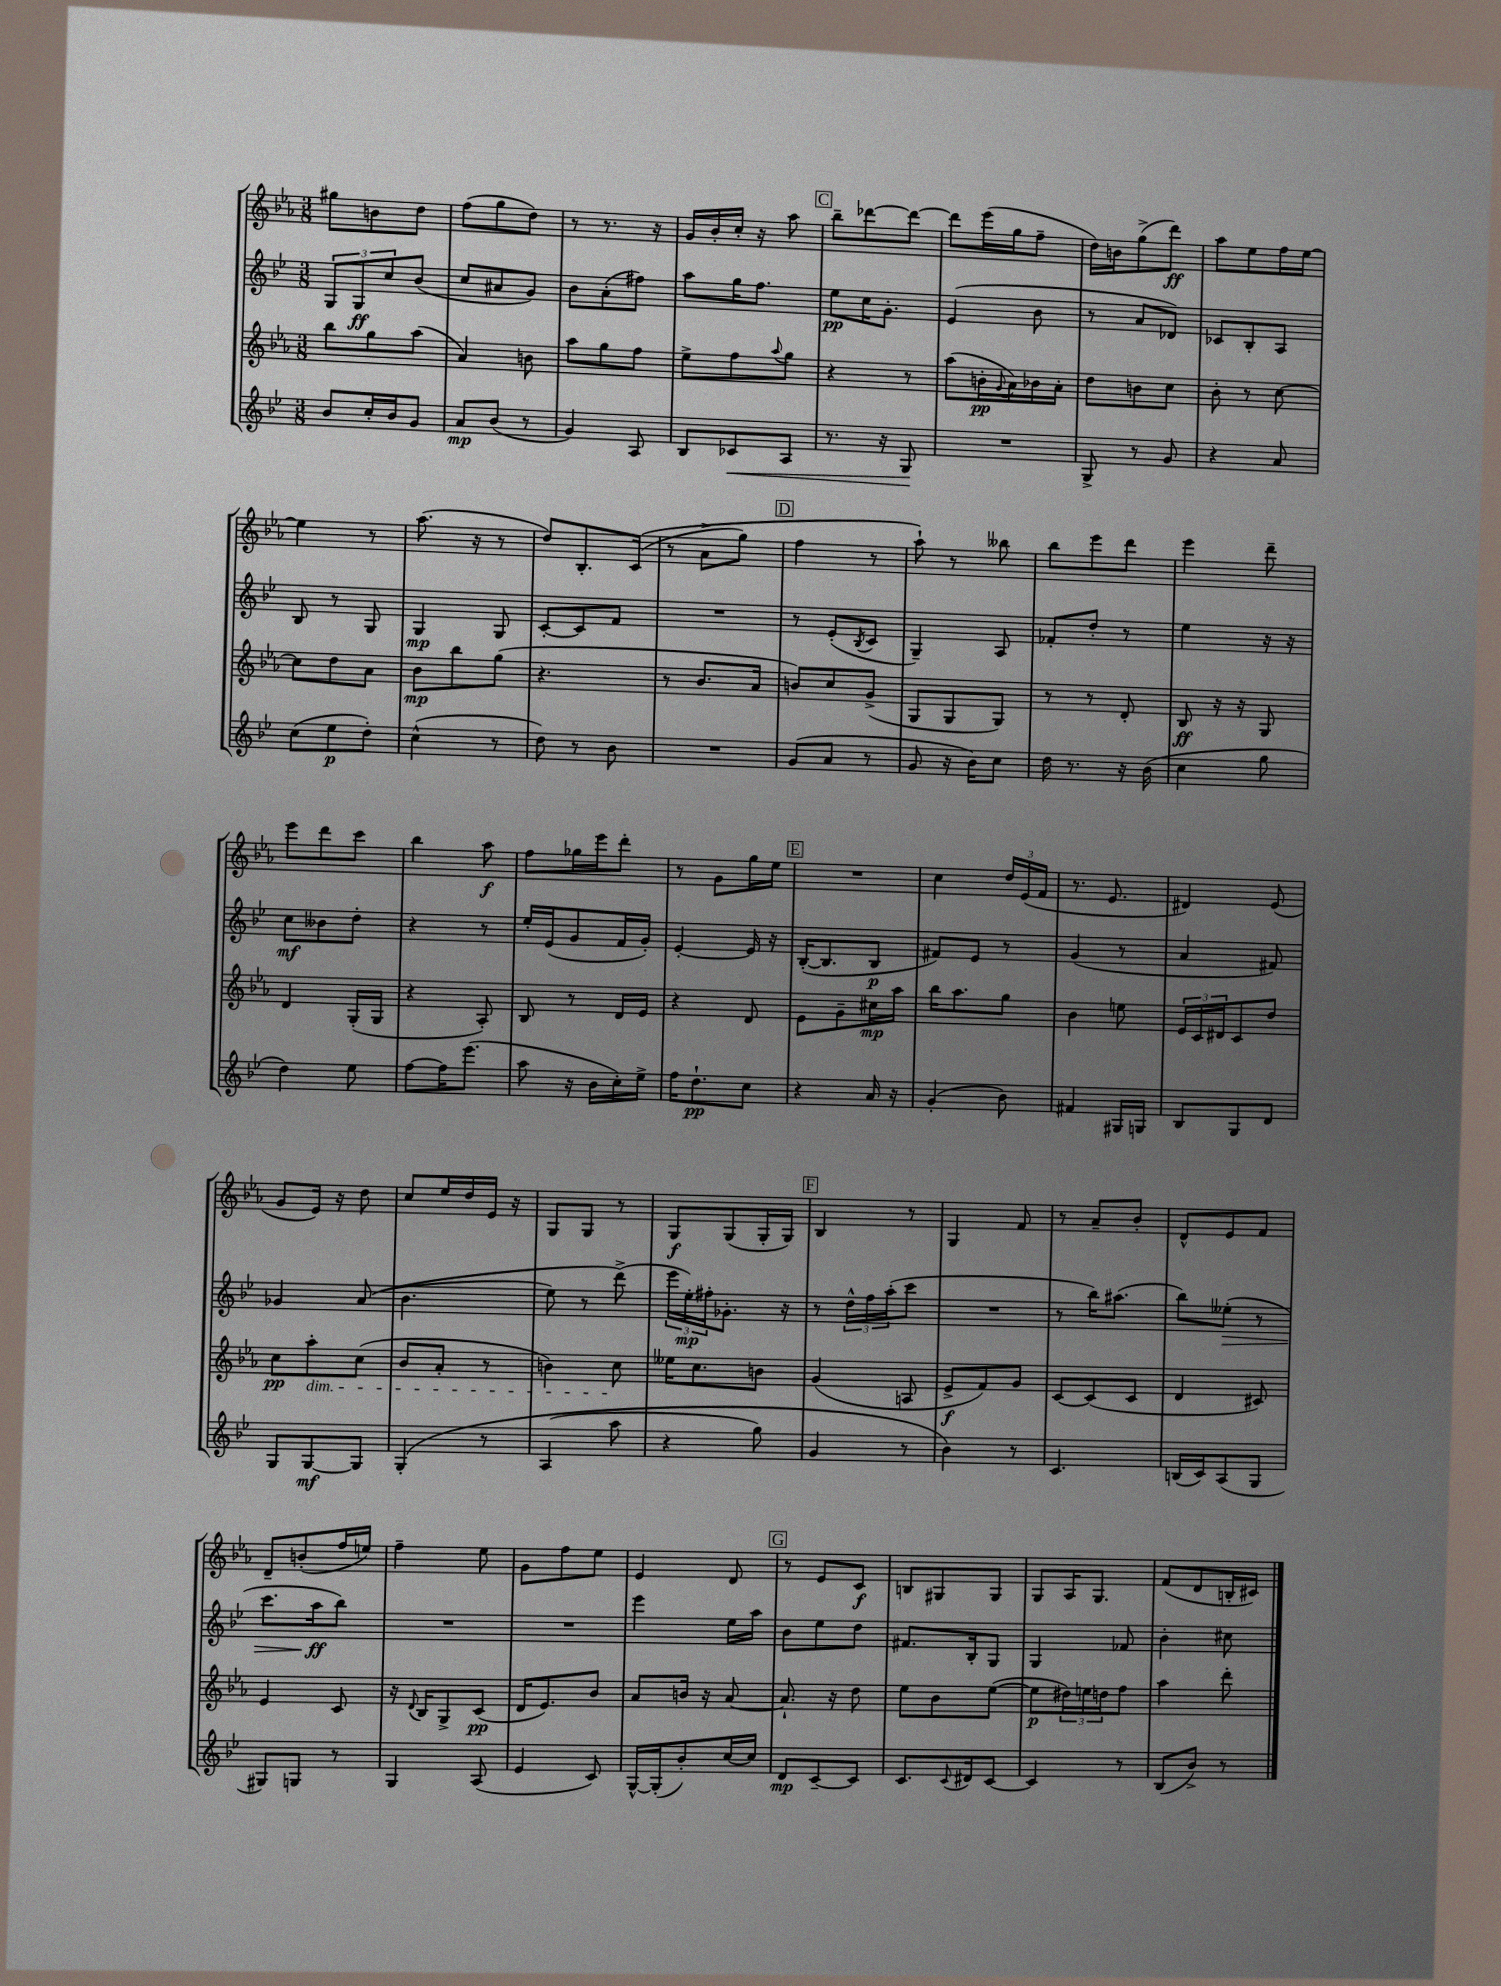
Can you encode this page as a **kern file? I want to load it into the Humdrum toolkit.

**kern	**kern	**kern	**kern
*staff4	*staff3	*staff2	*staff1
*clefG2	*clefG2	*clefG2	*clefG2
*k[b-e-]	*k[b-e-a-]	*k[b-e-]	*k[b-e-a-]
*M3/8	*M3/8	*M3/8	*M3/8
8b-/L	8bb-\L	12G/L	8gg#\L
.	.	12G/	.
16cc'/L	8gg\	.	8b\
.	.	12cc/	.
16b-/J	.	.	.
8g/J	(8aa-\J	(8b-/J	8dd\J
=	=	=	=
8a/L	4a-/)	8cc/L	(8ff\L
(8b-/J	.	8a#/	8gg\
8r	8b\	8g/J)	8dd\J)
=	=	=	=
4g/)	8aa-\L	8b-\L	8r
.	8gg\	(8a'\	8.r
8A/	8ff\J	8ff#\J)	.
.	.	.	16r
=	=	=	=
8B-/L	8ee-^\L	8aa\L	16g/LL
.	.	.	16b-'/
8c-/	8ff\	16gg\K	16cc'/JJ
.	.	8.ff\J	16r
.	8qqaa-/	.	.
8A/J	8gg\J	.	8aa-\
=	=	=	=
8.r	4r	8ee-\L	8bb-~\L
.	.	16cc\K	[8ddd-\
16r	.	8.g'\J	.
8G/	8r	.	8ddd-\_J
=	=	=	=
4.r	(8aa-\L	(4e-/	8ddd-\]L
.	16b'\L	.	(16eee-\L
.	8qqg/	.	.
.	16a-\)	.	16gg\J
.	16b-\	8b-\	8ff~\J
.	16a-'\JJ	.	.
=	=	=	=
8G^/	8dd\L	8r	16dd\LL)
.	.	.	16b\J
8r	8b\	8a/L	(8gg^\
8g/	8cc\J	8d-/J)	8ddd\J)
=	=	=	=
4r	8b-'\	8c-/L	8aa-\L
.	8r	8B-'/	8ee-\
8a/	[8cc\	8A/J	16ff\L
.	.	.	[16ee-\JJ
=	=	=	=
(8cc\L	8cc\]L	8B-/	4ee-\]
8ee-\	8dd\	8r	.
8dd'\J)	8a-\J	8G/	8r
=	=	=	=
(4cc^^\	8b-\L	4G/	(8.aa-\
.	8bb-\	.	.
.	.	.	16r
8r	(8gg\J	8G/	8r
=	=	=	=
8dd\)	4.r	[8c'/L	8dd/L)
8r	.	8c/]	8.B-'/
8b-\	.	8f/J	.
.	.	.	&((16c/Jk
=	=	=	=
4.r	8r	4.r	8r
.	8.b-/L	.	8a-^\L
.	.	.	8gg\J)
.	16a-/Jk	.	.
=	=	=	=
(8g/L	8b/L)	8r	4ff\
8a/J	8cc/	(8e-'/L	.
.	.	8qB-/	.
8r	(8g^/J	8c/J	8r
=	=	=	=
8g/	8G/L	4G~/)	8aa-`\&)
16r	8G/	.	8r
16b-\LK)	.	.	.
8cc\J	8G/J)	8A/	8bb--\
=	=	=	=
16dd\	8r	8f-'/L	8bb-\L
8.r	.	.	.
.	8r	8dd'/J	8eee-\
16r	8d'/	8r	8ddd\J
(16b-\	.	.	.
=	=	=	=
4cc\	8B-/	4ee-\	4eee-\
.	16r	.	.
.	16r	.	.
8gg\	8G/	16r	8ddd~\
.	.	16r	.
=	=	=	=
4dd\)	4d/	8cc\L	8eee-\L
.	.	8b--\	8ddd\
8ee-\	(16G'/LL	8dd'\J	8ccc\J
.	16G/JJ	.	.
=	=	=	=
[8ff\L	4r	4r	4bb-\
16ff\]K	.	.	.
(8.eee-\J	.	.	.
.	8A-'/)	8r	8aa-\
=	=	=	=
8aa\	8B-/	16ee-'/LL	8ff\L
.	.	(16e-/J	.
16r	8r	8g/	16gg-\L
16b-\LL	.	.	16eee-\J
16cc'\)	16d/LL	16f/L	8ddd'\J
16ee-^\JJ	16e-/JJ	16g'/JJ)	.
=	=	=	=
16ff\LK	4r	[4e-'/	8r
8.dd`\	.	.	.
.	.	.	8g\L
8cc\J	8d/	16e-/]	16gg\L
.	.	16r	16ee-\JJ
=	=	=	=
4r	8e-\L	([16B-'/LK	4.r
.	.	8.B-/]	.
.	8g~\	.	.
16a/	16cc#\L	8B-/J	.
16r	16aa-\JJ	.	.
=	=	=	=
(4g'/	16bb-\LK	8f#/L)	4cc\
.	8.aa-\	.	.
.	.	8e-/J	.
8b-\)	8gg\J	8r	24dd/LL
.	.	.	(24e-/
.	.	.	24f/JJ
=	=	=	=
4f#/	4b-\	(4g/	8.r
.	.	.	8.e-/
16G#/LL	8ee\	8r	.
16G/JJ	.	.	.
=	=	=	=
8B-/L	24e-/LL	4a/	4d#/)
.	24c/	.	.
.	24d#/J	.	.
8G/	8c/	.	.
8d/J	8dd/J	8f#/)	(8e-/
=	=	=	=
8G/L	8cc\L	4g-/	8g/L
[8G/	8aa-'\	.	16e-/Jk)
.	.	.	16r
8G/]J	(8cc\J	&((8a/	8dd\
=	=	=	=
&(4G'/	8b-/L	4.b-\	8cc/L
.	8a-'/J	.	16ee-/L
.	.	.	16dd/
8r	8r	.	16e-/JJ
.	.	.	16r
=	=	=	=
(4A/	4b\)	8ee-\)	8G/L
.	.	8r	8G/J
8aa\	8cc\	(8ddd^\&)	8r
=	=	=	=
4r	16ee--\LK	24eee-\LL	8G/L
.	.	24ee-'\)	.
.	8.cc\	.	.
.	.	24ff#'\J	.
.	.	8.g-'\J	(8G/
8gg\)	8b\J	.	16G'/L
.	.	16r	16G/JJ)
=	=	=	=
4g/	(4g/	8r	4B-/
.	.	24dd^^\LL	.
.	.	24ff\	.
.	.	(24aa'\J	.
8r	8A/	8ccc\J	8r
=	=	=	=
4b-\&)	8e-^/L	4.r	4G/
.	8f/)	.	.
8r	8g/J	.	8f/
=	=	=	=
4.c/	[8c/L	8r	8r
.	(8c/]	16bb-\LK)	8a-~/L
.	.	(8.aa#\J	.
.	8c/J	.	8b-'/J
=	=	=	=
(16B/LL	4d/	8bb-\L)	8d^^/L
16c/J)	.	.	.
(8A/	.	(8ee--'\J	8e-/
8G/J	8c#/)	8r	8f/J
=	=	=	=
8G#/L)	4e-/	8.ccc\L	8d~/L
8G/J	.	.	(8b'/
.	.	16aa\k	.
8r	8c/	8bb-\J)	16ff/L
.	.	.	16ee/JJ)
=	=	=	=
4G/	16r	4.r	4ff~\
.	8qqd/	.	.
.	16B-/LK	.	.
.	8G^/	.	.
(8A/	(8c/J	.	8ee-\
=	=	=	=
4e-/	16d/LK	4.r	8g\L
.	8.e-/)	.	.
.	.	.	8ff\
8c/)	8b-/J	.	8ee-\J
=	=	=	=
[16G^^/LL	8a-/L	4eee-\	4e-/
(16G'/]J	.	.	.
8b-'/)	16b/Jk	.	.
.	16r	.	.
[16cc/L	[8a-/	16ee-\LL	8d/
16cc/]JJ	.	16aa\JJ	.
=	=	=	=
8d/L	8.a-`/]	8b-\L	8r
[8c~/	.	8ee-\	8e-/L
.	16r	.	.
8c/]J	8dd\	8dd\J	8c/J
=	=	=	=
8.c/L	8ee-\L	8.f#/L	8B/L
.	8b-\	.	8G#/
8qqc/	.	.	.
16d#/k	.	16B-'/k	.
[8c/J	([8ee-\J	8G/J	8G#/J
=	=	=	=
4c/]	8ee-\]L	4G/	8G/L
.	24dd#\L)	.	16A-/K
.	24ee\	.	.
.	.	.	8.G/J
.	24dd\J	.	.
8r	8ff\J	8f-/	.
=	=	=	=
(8B-/L	4aa-\	4b-'\	(8f/L
8b-^/J)	.	.	8d/
8r	8ddd'\	8cc#\	16B'/L
.	.	.	16c#/JJ)
==	==	==	==
*-	*-	*-	*-
